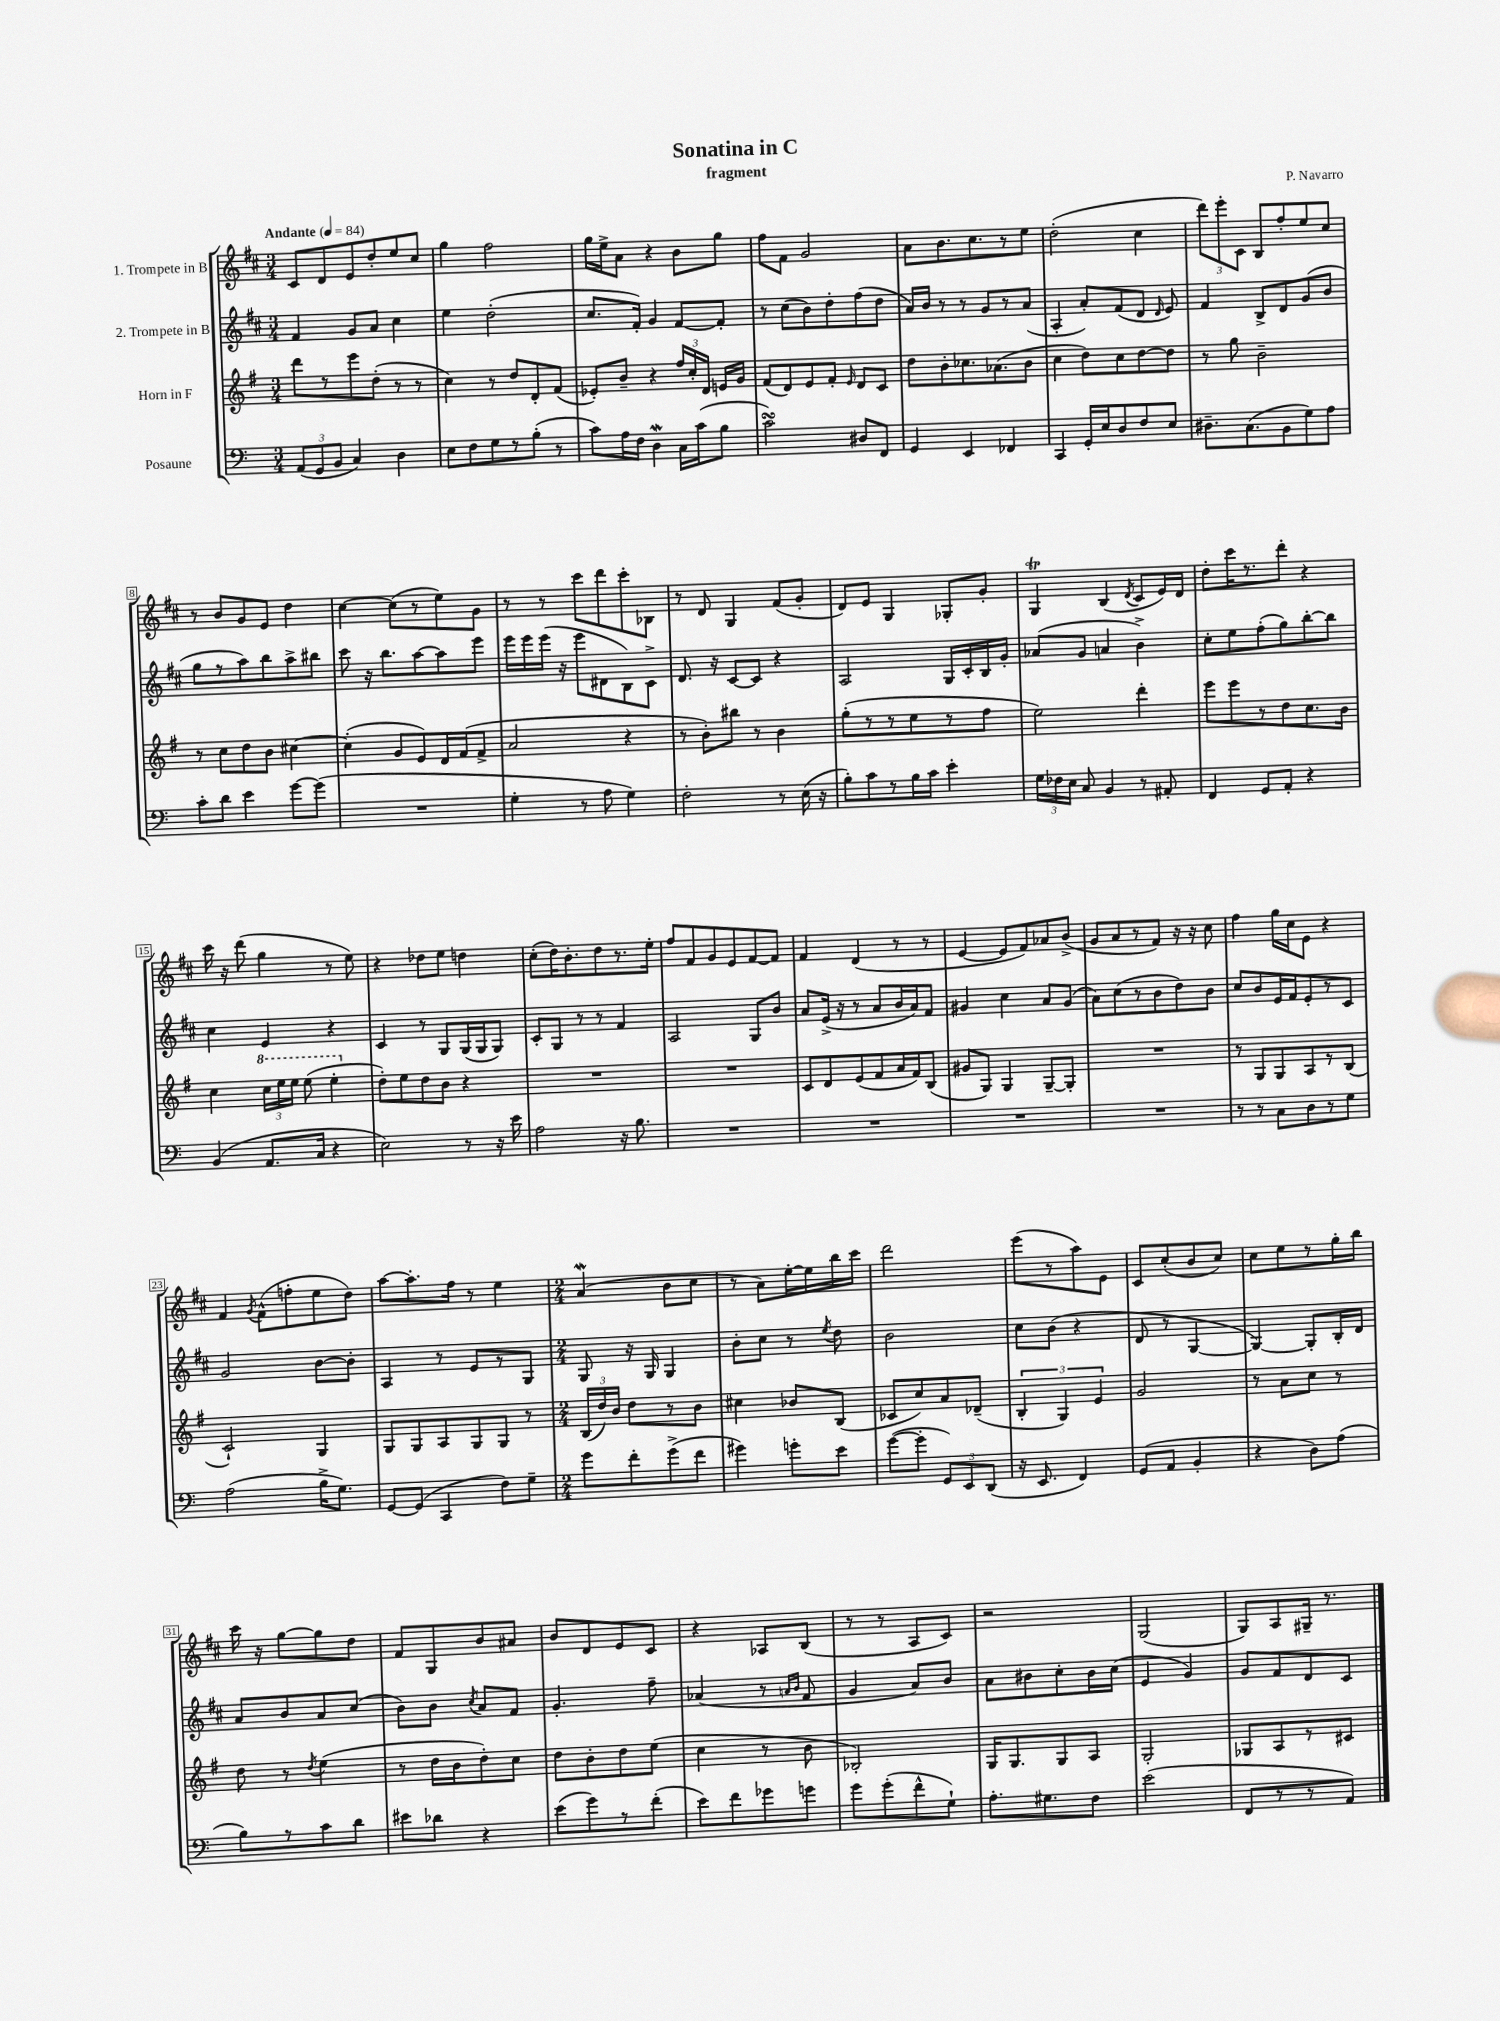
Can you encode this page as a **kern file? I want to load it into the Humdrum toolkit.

**kern	**kern	**kern	**kern
*part4	*part3	*part2	*part1
*staff4	*staff3	*staff2	*staff1
*I"Posaune	*I"Horn in F	*I"2. Trompete in B	*I"1. Trompete in B
*clefF4	*clefG2	*clefG2	*clefG2
*k[]	*k[f#]	*k[f#c#]	*k[f#c#]
*M3/4	*M3/4	*M3/4	*M3/4
*MM84	*MM84	*MM84	*MM84
=1	=1	=1	=1
!	!	!	!LO:TX:a:B:t=Andante
(12AA/L	8ddd\L	4f#/	8c#/L
12GG/	.	.	.
.	8r	.	8d/
12BB/J	.	.	.
4C/)	8eee\	8g/L	8e/
.	(8dd'\J	8a/J	8dd'/
4D\	8r	4cc#\	8ee/
.	8r	.	8cc#/J
=2	=2	=2	=2
8E\L	4cc\)	4ee\	4gg\
8F\	.	.	.
8G\	8r	(2dd'\	2ff#\
8r	8dd/L	.	.
(8B'\J	8d'/	.	.
8r	(8f#/J	.	.
=3	=3	=3	=3
8c\L)	8e-X'/L)	8.cc#/L	16gg\LL
.	.	.	16ee^\J
16A\L	8b~/J	.	8a\J
16F\JJ	.	16f#'/Jk)	.
4DW\	4r	4g/	4r
16C\LL	24ff#/LL	[8f#/L	8b\L
.	24cc'/	.	.
(16c\J	.	.	.
.	24d/JJ	.	.
8B\J	16en/LL	8f#'/J]	8gg\J
.	16g/JJ	.	.
=4	=4	=4	=4
2csSSs\)	(8f#/L	8r	8ff#\L
.	8d/)	(8cc#\L	8f#\J
.	8e/	8b\)	2g/
.	8f#'/J	8dd'\	.
.	16qqe/	.	.
8D#X/L	8d/L	(8ff#\	.
8FF/J	8c/J	8dd\J	.
=5	=5	=5	=5
4GG/	8dd\L	16a/LL)	8a\L
.	.	16b/JJ	.
.	8b'\	8r	8.b\
4EE/	8.cc-X\	8r	.
.	.	.	8.cc#\
.	.	8g/L	.
.	(8.a-X\	.	.
4FF-X/	.	8r	8r
.	8b\J	(8a/J	8ee\J
=6	=6	=6	=6
4CC/	4cc\	4A'/	(2dd'\
16GG'/LL	8dd\L)	8a'/L)	.
16E/J	.	.	.
8D/	8cc\	(8f#/	.
8F/	[8dd\	8d/J	4cc#\
.	.	16qqd/	.
8E/J	8dd\J]	8e/)	.
=7	=7	=7	=7
8.D#X~\L	8r	4f#/	12ddd\L)
.	.	.	12eee'\
.	8gg\	.	.
.	.	.	12c#\J
(8.C\	.	.	.
.	2b~\	8B^/L	8B/L
8BB\	.	8d/	8ff#'/
8G\)	.	(8g/	8ee/
8A\J	.	8b/J	8cc#/J
!!LO:LB:g=z
=8	=8	=8	=8
8c'\L	8r	8gg\L	8r
8d\J	8cc\L	8r	8b/L
4e\	8dd\	8aa\)	8g/
.	8b\J	8bb\	8e/J
[8g\L	[4cc#X\	8aa^\	4dd\
(8g\J]	.	8bb#X\J	.
=9	=9	=9	=9
2.r	(4cc#'\]	8ccc#\	[4cc#\
.	.	16r	.
.	.	8.bb\L	.
.	8g/L	.	(8cc#\L]
.	8e/)	[8aa\	8r
.	16d/L	8aa\]	8ee\)
.	(16f#/J	.	.
.	8f#^/J	8eee\J	8g\J
=10	=10	=10	=10
4G'\	2a/	16eee\LL	8r
.	.	16eee\	.
.	.	(16eee\JJ	8r
.	.	16r	.
8r	.	8eee\L	8ccc#\L
8A\	.	8d#X\	8ddd\
4G\)	4r	8B\)	8ccc#'\
.	.	8c#^\J	8B-X\J
=11	=11	=11	=11
2F'\	8r	8.d/	8r
.	8b'\L)	.	8d/
.	.	16r	.
.	8bb#X\J	[8c#/L	4G/
.	8r	8c#/J]	.
8r	4b\	4r	(8f#/L
(16E\	.	.	8g'/J
16r	.	.	.
=12	=12	=12	=12
8B'\L)	(8gg'\L	2A/	8d/L)
8c\	8r	.	8e/J
8r	8r	.	4G/
16B\L	8ee\	.	.
16c\JJ	.	.	.
4e'\	8r	16G/LL	8G-X'/L
.	.	16c#'/	.
.	8ff#\J	16B/	8g'/J
.	.	16g'/JJ	.
=13	=13	=13	=13
24G\LL	2ee\)	(8a-X/L	4GT/
24F-X\	.	.	.
24E\JJ	.	.	.
8C/	.	8g/J	.
4BB/	.	4an/	(4B/
.	.	.	8qd/
8r	4ddd'\	4b^\)	8c#/L
8AA#X'/	.	.	16e/L)
.	.	.	16d/JJ
=14	=14	=14	=14
4FF/	8eee\L	8cc#'\L	8dd'\L
.	8eee\	8ee\	16ccc#\K
.	.	.	8.r
8GG/L	8r	(8ff#'\	.
8AA'/J	8dd\	8gg\)	8ddd'\J
4r	8.cc\	[8bb'\	4r
.	.	8bb\J]	.
.	16b\Jk	.	.
!!LO:LB:g=z
=15	=15	=15	=15
(4BB/	4cc\	4cc#\	16ccc#\
.	.	.	16r
.	.	.	(8ddd\
*	*8va	*	*
8.AA/L	24ccc\LL	4e/	4gg\
.	24eee\	.	.
.	24eee\JJ	.	.
.	(8eee\	.	.
16C/Jk	.	.	.
4r	4eee'\	4r	8r
.	.	.	8ee\)
=16	=16	=16	=16
*	*X8va	*	*
2E\)	8dd'\L)	4c#/	4r
.	8ee\	.	.
.	8dd\	8r	8dd-X\L
.	8b\J	8G/L	8ee\J
8r	4r	(16G/L	4ddn\
.	.	16G/J	.
16r	.	8G/J)	.
16e\	.	.	.
=17	=17	=17	=17
2A\	2.r	8c#'/L	(8cc#'\L
.	.	8G/J	16dd\K)
.	.	.	8.b'\
.	.	8r	.
.	.	8r	8dd\
16r	.	4f#/	8.r
8.B\	.	.	.
.	.	.	16ee'\Jk
=18	=18	=18	=18
2.r	2.r	2A/	8ff#/L
.	.	.	8f#/
.	.	.	8g/
.	.	.	8e/
.	.	8G/L	[8f#/
.	.	8b/J	8f#/J]
=19	=19	=19	=19
2.r	8c/L	8a/L	4f#/
.	8d/	(16e^/Jk	.
.	.	16r	.
.	(8e/	8r	(4d/
.	8f#/	8a/L	.
.	16a/L	16b/L	8r
.	16f#/J)	16a/J)	.
.	(8B/J	8f#/J	8r
=20	=20	=20	=20
2.r	8g#X/L	4g#X/	[4e/
.	8G/J)	.	.
.	4G/	4cc#\	8e/L]
.	.	.	8f#/)
.	[8G~/L	8a/L	8a-X/
.	8G'/J]	(8g#/J	(8b^/J
=21	=21	=21	=21
2.r	2.r	8a\L)	8g/L
.	.	(8cc#\	8a/
.	.	8r	8r
.	.	8b\	8f#/J)
.	.	8dd\)	16r
.	.	.	16r
.	.	8b\J	8cc#\
=22	=22	=22	=22
8r	8r	8cc#/L	4ff#\
8r	8G/L	8b/	.
8C\L	8G/	16e/L	16gg\LL
.	.	16f#/J	16cc#\J
8D\	8A/	8e'/	8e\J
8r	8r	8r	4r
8G\J	(8B/J	8c#/J	.
!!LO:LB:g=z
=23	=23	=23	=23
(2A\	2c`/)	2g/	4f#/
.	.	.	8qg/
.	.	.	(8f#^^\L
.	.	.	8ffn'\
16B^\KL	4G/	[8b\L	8ee\
8.G\J)	.	.	.
.	.	8b'\J]	8dd\J)
=24	=24	=24	=24
[8GG/L	8G/L	4A/	[8aa\L
(8GG/J]	8G/	.	8.aa'\]
4CC/	8A/	8r	.
.	.	.	16ff#\Jk
.	8G/	8e/L	8r
8F\L)	8G/J	8r	4ee\
8G~\J	8r	8G/J	.
=25	=25	=25	=25
*M2/4	*M2/4	*M2/4	*M2/4
8g\L	(24B/LL	8G/	(4aW/
.	24dd/)	.	.
.	24b/JJ	.	.
8f'\	8dd\L	16r	.
.	.	16G/	.
(8g^\	8r	4G/	8b\L
8f\J	8b\J	.	8cc#\J
=26	=26	=26	=26
4g#X\)	4cc#X\	8b'\L	8r
.	.	8cc#\J	8a\L)
8gn'\L	8b-X/L	8r	[16ee'\L
.	.	.	16ee\]
.	.	8qee/	.
8e\J	(8B/J	8dd\	16bb\
.	.	.	16ccc#\JJ
=27	=27	=27	=27
([8g\L	8c-X/L	2b\	2ddd\
8g'\J]	8cc/)	.	.
12GG/L)	8a/	.	.
12EE/	.	.	.
.	(8d-X~/J	.	.
(12DD/J	.	.	.
=28	=28	=28	=28
16r	6B'/	8cc#\L	(8eee\L
8.EE/	.	.	.
.	.	(8b\J	8r
.	6G/)	.	.
4FF/)	.	4r	8aa\)
.	6e/	.	.
.	.	.	8e\J
=29	=29	=29	=29
(8GG/L	2g/	8d/	8c#/L
8AA/J	.	8r	(8cc#'/
4BB'/	.	[4G/	8b/
.	.	.	8cc#/J)
=30	=30	=30	=30
4r	8r	4G/_)	8cc#\L
.	8a\L	.	8ee\
8D\L)	8cc\J	8G'/L]	8r
(8A\J	8r	16B'/L	16gg'\L
.	.	16d/JJ	16bb\JJ
!!LO:LB:g=z
=31	=31	=31	=31
8B\L)	8dd\	8a/L	16ccc#\
.	.	.	16r
8r	8r	8b/	[8gg\L
.	8qdd/	.	.
8c\	(4ee\	8a/	8gg\]
8d\J	.	(8cc#/J	8dd\J
=32	=32	=32	=32
8e#X\L	8r	8b\L)	8f#/L
8d-X\J	16dd\LL	8b\J	8G/
.	16b\J	.	.
.	.	8qcc#/	.
4r	8dd'\)	8a/L	8b/
.	8cc\J	8f#/J	8a#X/J
=33	=33	=33	=33
(8e\L	8dd\L	4.g'/	8b/L
8g\)	8b'\	.	8d/
8r	8dd\	.	8e/
(8f'\J	(8ee\J	8ff#~\	8c#/J
=34	=34	=34	=34
8e\L)	4cc\	(4a-X/	4r
8f\	.	.	.
8g-X\	8r	8r	8A-X/L
.	.	16qqan/LL	.
.	.	16qqb/JJ	.
8gn\J	8b\	8f#/	(8B/J
=35	=35	=35	=35
8g\L	2B-X'/)	4g/	8r
(8g'\	.	.	8r
8f^^\	.	8a/L)	8A/L
8G`\J)	.	8b/J	8c#/J)
=36	=36	=36	=36
8.A'\L	16G/KL	8a\L	2r
.	8.G/	.	.
.	.	8b#X\	.
8.G#X\	.	.	.
.	8G/	8cc#'\	.
8F\J	8A/J	16b#\L	.
.	.	(16cc#\JJ	.
=37	=37	=37	=37
(2e\	2G'/	4e/	(2G/
.	.	4g/)	.
=38	=38	=38	=38
8FF/L	8G-X/L	8g/L	8G/L)
8r	8A/	8f#/	8A/
8r	8r	8d/	16G#X~/Jk
.	.	.	8.r
8AA/J)	8c#X/J	8c#/J	.
==	==	==	==
*-	*-	*-	*-
